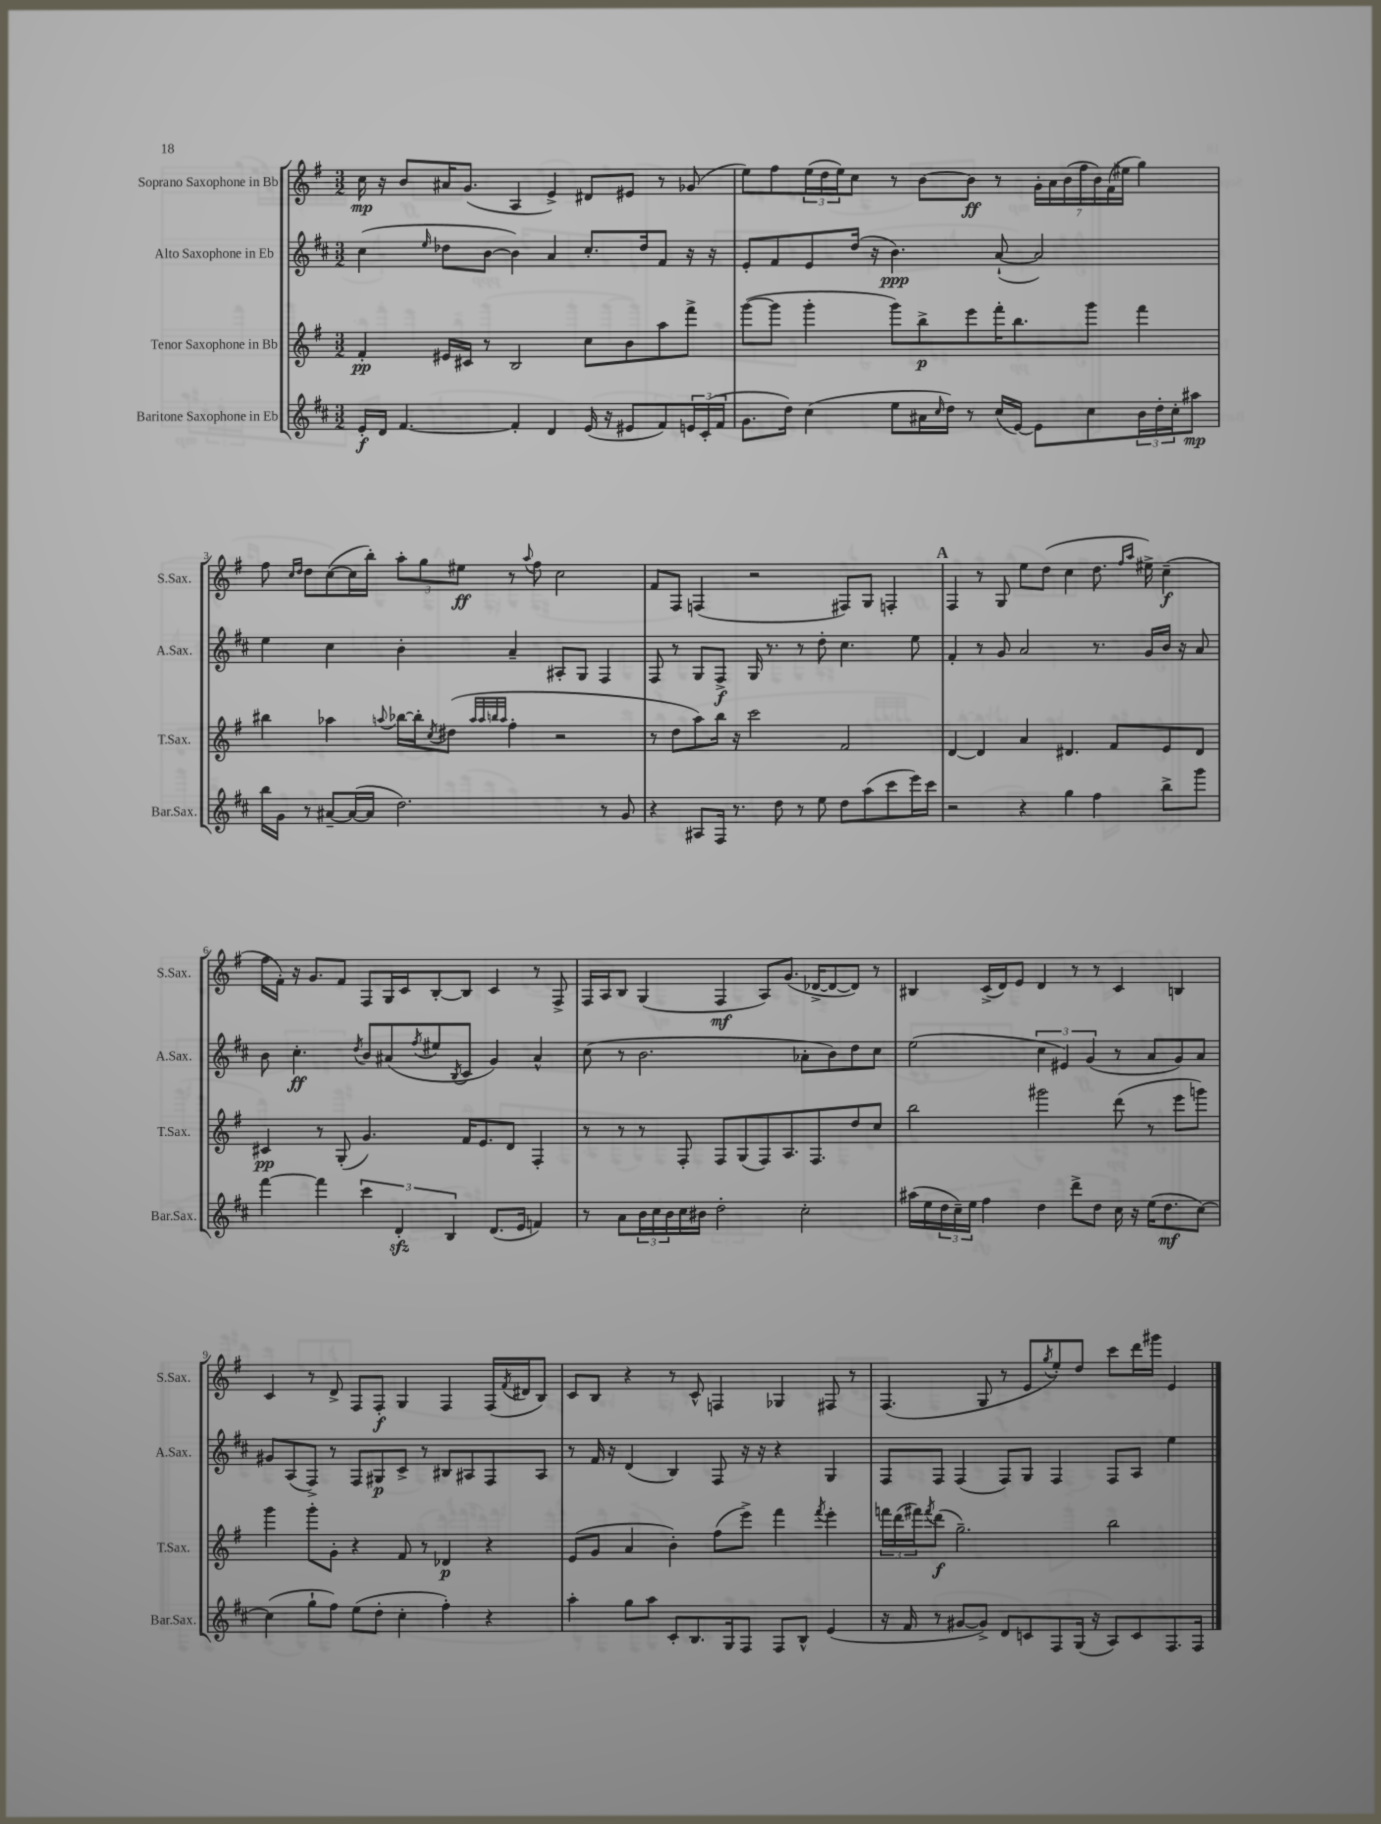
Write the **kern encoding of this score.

**kern	**kern	**kern	**kern
*staff4	*staff3	*staff2	*staff1
*clefG2	*clefG2	*clefG2	*clefG2
*k[f#c#]	*k[f#]	*k[f#c#]	*k[f#]
*M3/2	*M3/2	*M3/2	*M3/2
16e'	4f#'	(4cc#	16cc
16d	.	.	16r
[4.f#	.	.	8b
.	.	16qqee	.
.	16e#	8dd-	16a#
.	16c#	.	(8.g
.	8r	[8b	.
4f#']	2B	4b])	4A
4d	.	4a	4e^)
(16e	8cc	8.cc#'	8d#
16r	.	.	.
8e#	8b	.	8e#
.	.	16dd-	.
8f#)	8aa	8f#	8r
24e	8fff#^	16r	(8g-
(24c#'	.	.	.
.	.	16r	.
24f#	.	.	.
=	=	=	=
8.g	([8ggg	8e'	8ee)
.	8ggg]	8f#	8ff#
16dd)	.	.	.
(4cc#	4ggg'	8e	(24ee
.	.	.	24dd
.	.	.	24ee)
.	.	(16dd	8cc
.	.	16r	.
8ee	8ggg)	4.b)	8r
16a#	8bb^	.	[8b
16qqcc#	.	.	.
16dd)	.	.	.
8r	8eee	.	8b]
(16cc#	16fff#'	([8a`	8r
[16e)	8.bb	.	.
8e]	.	2a])	28g'
.	.	.	28a
.	.	.	(28b
.	.	.	28ff#
8cc#	8ggg	.	.
.	.	.	28b)
.	.	.	(28f#
.	.	.	28ee#
24b	4fff#	.	4gg)
24dd'	.	.	.
24cc#'	.	.	.
8aa#	.	.	.
=	=	=	=
16bb	4bb#	4ee	8ff#
16g	.	.	.
.	.	.	16qqcc
.	.	.	16qqdd
8r	.	.	8dd
[8a#~	4aa-	4cc#	([8cc
(16a#_	.	.	16cc]
16a#]	.	.	16bb')
.	8qqaa	.	.
2.dd)	[16bb-	4b'	12aa'
.	16bb-']	.	.
.	.	.	12gg
.	8qcc	.	.
.	(8dd#	.	.
.	.	.	12ee#
.	32qqaa	.	.
.	32qqaa	.	.
.	32qqbb	.	.
.	32qqaa	.	.
.	4ff#'	4a~	8r
.	.	.	8qqaa
.	.	.	8ff#
.	2r	8A#'	2cc
.	.	8G	.
8r	.	4F#	.
8g	.	.	.
=	=	=	=
4r	8r	8F#	8f#
.	8dd	8r	8F#
8A#	8aa)	8G	(4F
16F#	16bb	8F#^	.
8.r	16r	.	.
.	2ccc	16G	2r
.	.	8.r	.
8dd	.	.	.
8r	.	8r	.
8ee	.	8dd'	.
8dd	2f#	4.cc#	8F#)
(8aa	.	.	8G
8ccc#	.	.	4F'
16eee)	.	8ee	.
16ccc#	.	.	.
=	=	=	=
2r	[4d	4f#'	4F#
.	4d]	8r	8r
.	.	8g	8G
4r	4a	2a	8ee
.	.	.	(8dd
4gg	4.d#	.	4cc
4ff#	.	8.r	8.dd
.	8f#	.	.
.	.	.	16qqff#
.	.	.	16qqaa
.	.	16g	16ee#^)
8bb^	8e	16b	(4cc~
.	.	16r	.
8ggg	8d#	8a	.
=	=	=	=
[4fff#	4c#	8b	16ff#
.	.	.	16f#')
.	.	4.cc#'	16r
.	.	.	8.g
4fff#]	8r	.	.
.	(8G'	.	8f#
.	.	8qdd	.
6ccc#	4.g)	8b	8F#
.	.	(8a#	16G
6d'	.	.	.
.	.	.	16c
.	.	8qff#	.
.	.	8ee#	[8B'
6B	.	.	.
.	.	8qB	.
.	16f#	8c#	8B]
.	8.e	.	.
(8.d	.	4g)	4c
.	8d	.	.
16e	.	.	.
4f)	4F#'	4a#^^	8r
.	.	.	8F#^
=	=	=	=
8r	8r	(8cc#	16F#
.	.	.	16A
8a	8r	8r	8B
24b	8r	2.b	(4G
24cc#	.	.	.
24b	.	.	.
16cc#	8F#'	.	.
16b#	.	.	.
2dd'	8F#	.	4F#
.	(8G	.	.
.	8F#)	.	8A)
.	8.A	.	(8.g
2cc#'	.	8a-'	.
.	8.F#	.	[16d-^
.	.	8b)	8d-_
.	8dd	8dd	8d-])
.	8cc	8cc#	8r
=	=	=	=
(16aa#	2bb	(2ee	4B#
16ee	.	.	.
24dd	.	.	.
24cc#~)	.	.	.
24ee	.	.	.
4ff#	.	.	(16c^
.	.	.	16d)
.	.	.	8e
4dd	2ggg#	6cc#	4d
.	.	6e#)	.
8ddd^	.	.	8r
.	.	(6g	.
8dd	.	.	8r
16cc#	(8ddd	8r	4c
16r	.	.	.
(16ee	8r	8a	.
8.dd	.	.	.
.	8eee	8g)	4B
[8cc#)	8ggg)	8a	.
=	=	=	=
(4cc#]	4ggg	8g#	4c
.	.	(8A	.
8gg`	8ggg'	8F#^)	8r
8ff#)	8g'	8r	8d^
(8ee	4r	8F#	8F#
8dd'	.	8G#	8F#'
4cc#'	8f#	8c#^	4G
.	8r	8r	.
4ff#')	4d-	8B#	4F#
.	.	8A#	.
4r	4r	8F#	(16F#
.	.	.	8qf#
.	.	.	16d#
.	.	8A#	8B)
=	=	=	=
4aa'	(8e	8r	8c
.	8g	16f#	8B
.	.	16r	.
8gg	4a	(4d	4r
8aa	.	.	.
8c#'	4b')	4B)	8r
8.B	.	.	8c^^
.	(8ff#	8F#	4F
16G	.	.	.
8F#	8eee^)	16r	.
.	.	16r	.
8F#	4fff#	4r	4G-
8B^^	.	.	.
.	8qfff#	.	.
(4e	4eee'	4G	8F#
.	.	.	8r
=	=	=	=
16r	24fff	8F#	(4.F#
.	(24ddd	.	.
16f#	.	.	.
.	24fff#)	.	.
.	8qfff#	.	.
8r	(8ddd	8F#	.
[8g#	2.gg~)	(4F#	.
8g#^])	.	.	8G
8d	.	8F#)	8r
8c	.	8G	8e
.	.	.	8qgg
8F#	.	4F#	8ee')
(16G	.	.	8dd
16r	.	.	.
8A)	2bb	8F#	8ccc
8c	.	8A	16ddd
.	.	.	16ggg#
8.F#	.	4ee	4e
16F#	.	.	.
==	==	==	==
*-	*-	*-	*-
